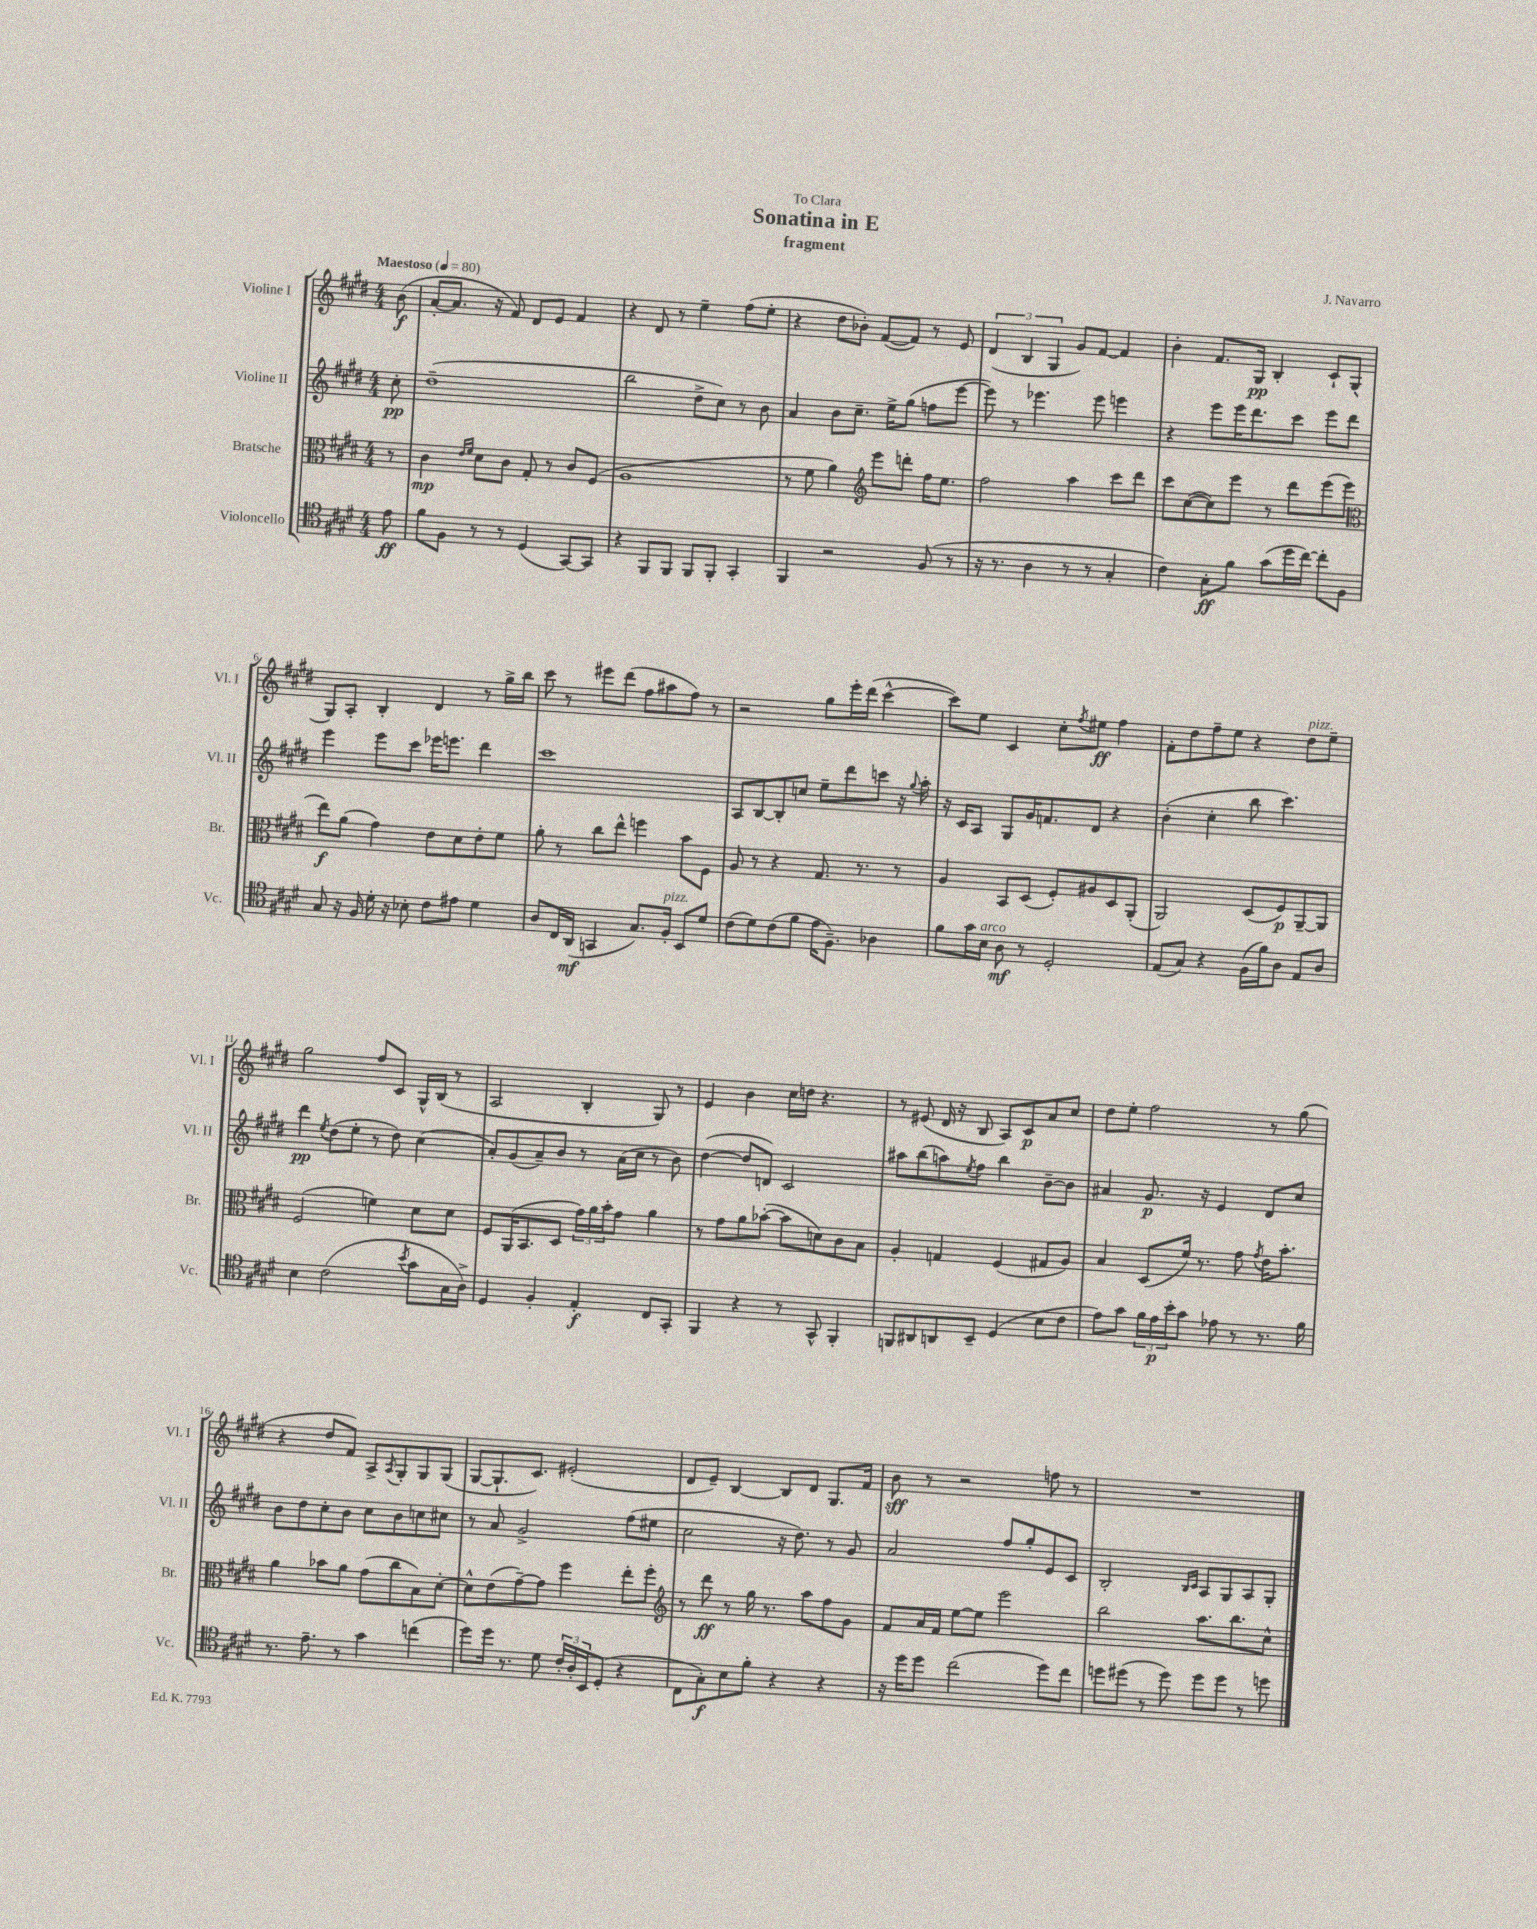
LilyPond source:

\header { title = "Sonatina in E" composer = "J. Navarro" subtitle = "fragment" dedication = "To Clara" }
<<
\new StaffGroup <<
\new Staff = "s0" \with { instrumentName = "Violine I" shortInstrumentName = "Vl. I" } {
    \clef treble \key e \major \numericTimeSignature \time 4/4 \partial 8 \tempo "Maestoso" 4 = 80
    b'8\f( |
    a'8~-. a'8. r16 fis'8) dis'8 e'8 fis'4 |
    r4 dis'8 r8 e''4-- fis''8( e''8-. |
    r4 dis''8 bes'8-.) fis'8~( fis'8) r8 e'8 |
    \tuplet 3/2 { dis'4( b4 gis4 } gis'8) fis'8~ fis'4 |
    b'4-. fis'8. gis16\pp b4-. cis'8-! gis8-.( |
    gis8) a8-. b4-. dis'4 r8 gis''16-> b''16 |
    cis'''8 r8 eis'''8 dis'''8( fis''8 ais''8 fis''8) r8 |
    r2 gis''8 e'''16-. dis'''16( cis'''4~-^ |
    cis'''8) e''8 cis'4 cis''8-. \acciaccatura { fis''8 } eis''8\ff fis''4 |
    fis'8-. dis''8 fis''8-- e''8 r4 dis''8^\markup { \italic "pizz." } e''8-- |
    gis''2 fis''8 cis'8 gis16-^ b16( r8 |
    a2 b4-. gis8) r8 |
    e'4 b'4 cis''16 d''16 r4. |
    r8 eis'8( dis'16 r16 b8 a8) cis'8\p a'8 cis''8 |
    dis''8 e''8-. fis''2 r8 gis''8( |
    r4 dis''8 fis'8) a8-> \acciaccatura { a8 } gis8-. gis8 gis8( |
    gis8~ gis8.-! cis'8.) eis'2-.( |
    dis'8 e'8--) b4~ b8 dis'8 gis8. fis'16 |
    b'8\sff r8 r2 f''8 r8 |
    R1 \bar "|." |
}
\new Staff = "s1" \with { instrumentName = "Violine II" shortInstrumentName = "Vl. II" } {
    \clef treble \key e \major \numericTimeSignature \time 4/4 \partial 8
    cis''8-.\pp |
    dis''1--( |
    b''2 dis''8-> cis''8) r8 b'8 |
    a'4 b'8 cis''8.-- e''16-> gis''8( f''8 e'''8~ |
    e'''8) r8 ees'''4. ees'''8 e'''4 |
    r4 e'''8 e'''16 dis'''8. cis'''8 e'''8 dis'''8 |
    e'''4 e'''8 cis'''8 ees'''16 e'''8. dis'''4 |
    cis'''1 |
    a8 b8~ b8-. c''8 e''8-- dis'''8 c'''8 r16 \appoggiatura { gis''8 } a''16-. |
    r16 cis'16 a8 gis8 gis'16 f'8. dis'8 r4 |
    b'4-.( cis''4-. b''8 cis'''4.) |
    dis'''4\pp \acciaccatura { e''8 } dis''8( e''8-. r8 dis''8) cis''4( |
    a'8-.) gis'8( a'8--) b'8 r8 a'16( cis''16 r8 b'8) |
    dis''4~( dis''8 d'8) cis'2 |
    ais''8 b''8( a''8) \acciaccatura { e''8 } fis''8 b''4 b'8~-- b'8 |
    ais'4 gis'8.\p r16 e'4 dis'8 cis''8 |
    b'8 dis''8 cis''8-. b'8 cis''8 b'8 c''8 cis''8 |
    r8 a'8 gis'2-> fis''8( eis''8 |
    cis''2 r16 dis''8.) r8 gis'8 |
    a'2 fis''8 gis''8-. e'8 cis'8 |
    b2-. \grace { b16 cis'16 } a8 gis8 a8 gis8-. \bar "|." |
}
\new Staff = "s2" \with { instrumentName = "Bratsche" shortInstrumentName = "Br." } {
    \clef alto \key e \major \numericTimeSignature \time 4/4 \partial 8
    r8 |
    cis'4\mp \grace { e'16 fis'16 } dis'8 cis'8 gis8-. r8 cis'8 fis8( |
    a1 |
    r8 fis'8 a'4) \clef treble e'''8 d'''8-. fis''16 e''8. |
    fis''2 a''4 cis'''8 dis'''8 |
    cis'''8 cis''8~( cis''8) e'''8 r8 dis'''8 e'''8( e'''8 |
    \clef alto e''8\f) a'8( gis'4) e'8 dis'8 e'8-. fis'8 |
    a'8-. r8 cis''8 e''8-^ f''4 b'8 fis8 |
    a8 r8 r4 gis8. r8. r8 |
    a4 b,8 dis8( fis8-.) ais8 dis8 a,8-.( |
    a,2) dis8( fis8\p) a,8~-- a,8 |
    fis2( f'4) dis'8 dis'8 |
    fis8 a,16( b,8. dis8 \tuplet 3/2 { gis'16) a'16 b'16-. } gis'8 a'4 |
    r8 gis'8 a'8 bes'8~-.( bes'8 d'8) cis'8 b8 |
    a4-. g4 fis4( gis8 a8) |
    b4 dis8( fis'16) r8. gis'8 \acciaccatura { gis'8 } e'16 b'8.-. |
    a'4 bes'8 a'8 gis'8( cis''8 b8) dis'8~-. |
    dis'8-^ e'8( gis'8~--) gis'8 fis''4 e''8-. fis''8-. |
    \clef treble r8 dis'''8\ff r8 gis''16 r8. a''8 fis''8 gis'8 |
    fis'8 a'16 fis'16 e''8~ e''8 e'''2 |
    b''2 a''8. b''8. cis''8-^ \bar "|." |
}
\new Staff = "s3" \with { instrumentName = "Violoncello" shortInstrumentName = "Vc." } {
    \clef tenor \key e \major \numericTimeSignature \time 4/4 \partial 8
    e'8\ff |
    fis'8 fis8 r8 r8 dis4( gis,8~) gis,8 |
    r4 fis,8 fis,8 fis,8 fis,8-. gis,4-. |
    fis,4 r2 fis8( r8 |
    r16 r8. a4 r8 r8 gis4-. |
    cis'4) gis8-.\ff fis'8 gis'8( dis''16 cis''16~) cis''8-. fis8 |
    gis8 r16 fis16 dis'16-. r16 bes8-. cis'8 eis'8 dis'4 |
    a8 cis16 a,16\mf( g,4 gis8.) fis16-.^\markup { \italic "pizz." } b,8 dis'8 |
    cis'8( dis'8) cis'8( fis'8 e'16 fis8.--) aes4 |
    fis'8 gis'16 b16^\markup { \italic "arco" } a8\mf r8 dis2-. |
    e8( gis8) r4 fis16( fis'16) a8 e8 a8 |
    b4 cis'2( \acciaccatura { b'8 } gis'8 gis16 a16->) |
    dis4 fis4-. e4-.\f cis8 gis,8-. |
    fis,4 r4 r8 gis,8-^ fis,4-. |
    f,8 ais,8 a,8 b,8-- dis4( b8 cis'8 |
    e'8) gis'8 \tuplet 3/2 { fis'16 e'16\p b'16-. } gis'8 ees'8 r8 r8. fis'16 |
    r8. e'8.-- r8 gis'4 c''4( |
    dis''8) dis''16 r8. dis'8 \tuplet 3/2 { cis'16-. a16-. b,16 } dis8-.( r4 |
    cis8 gis8-.\f) b8 fis'8-. r4 r4 |
    r16 dis''16 dis''8 cis''2( dis''8) cis''8 |
    d''8 dis''8( r8 dis''8) dis''8 dis''8 r8 d''8 \bar "|." |
}
>>
>>
